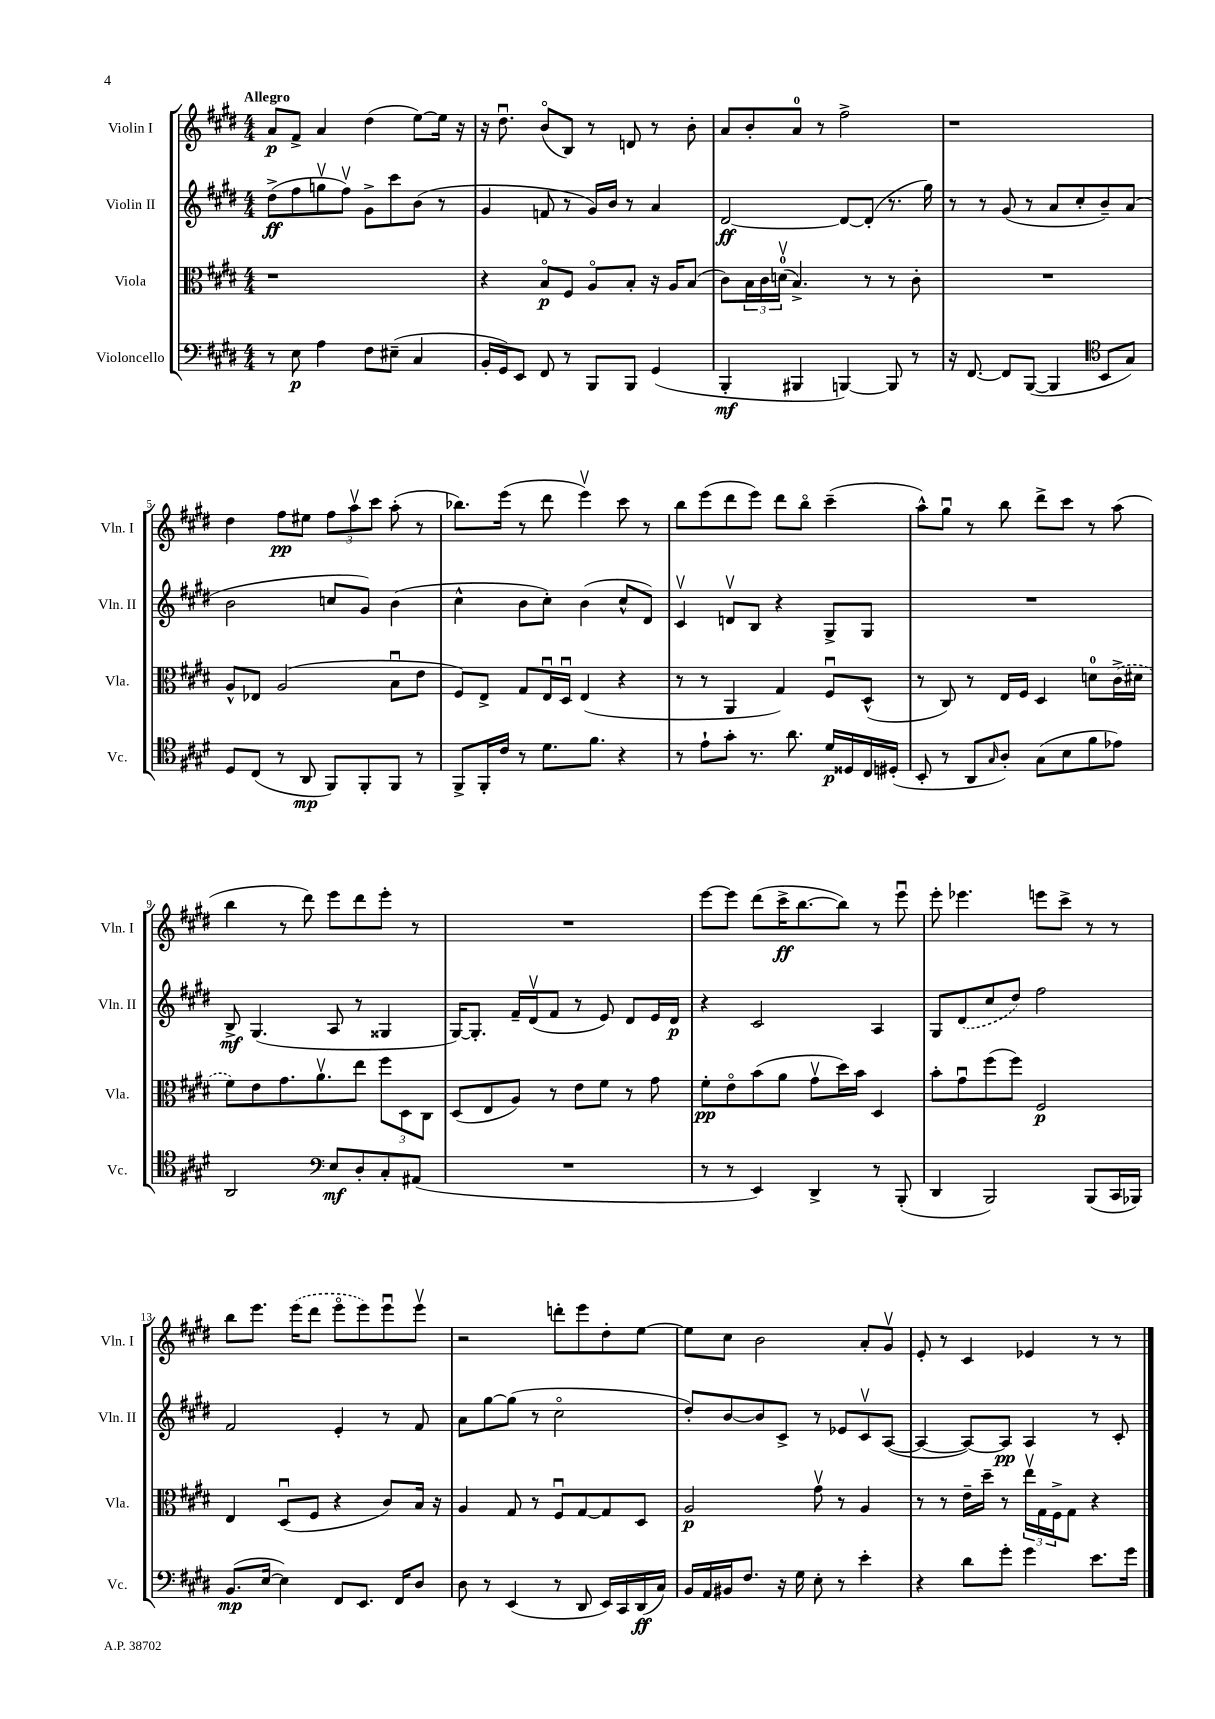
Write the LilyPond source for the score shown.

<<
\new StaffGroup <<
\new Staff = "s0" \with { instrumentName = "Violin I" shortInstrumentName = "Vln. I" } {
    \clef treble \key e \major \numericTimeSignature \time 4/4 \tempo "Allegro"
    a'8\p fis'8-> a'4 dis''4( e''8~) e''16 r16 |
    r16 dis''8.\downbow b'8\flageolet( b8) r8 d'8 r8 b'8-. |
    a'8 b'8-. a'8-0 r8 fis''2-> |
    r1 |
    dis''4 fis''8\pp eis''8 \tuplet 3/2 { fis''8 a''8\upbow cis'''8 } a''8-.( r8 |
    bes''8.) e'''16( r8 dis'''8 e'''4\upbow) cis'''8 r8 |
    b''8 e'''8( dis'''8 e'''8) dis'''8 b''8\flageolet cis'''4--( |
    a''8-^) gis''8\downbow r8 b''8 dis'''8-> cis'''8 r8 a''8( |
    b''4 r8 dis'''8) e'''8 dis'''8 e'''8-. r8 |
    R1 |
    e'''8~ e'''8 dis'''8( cis'''16->\ff b''8.~ b''8) r8 e'''8\downbow |
    e'''8-. ees'''4. e'''8 cis'''8-> r8 r8 |
    b''8 e'''8. \once \slurDashed e'''16( dis'''8 e'''8\flageolet e'''8) e'''8\downbow e'''8\upbow |
    r2 d'''8-. e'''8 dis''8-. e''8~ |
    e''8 cis''8 b'2 a'8-. gis'8\upbow |
    e'8-. r8 cis'4 ees'4 r8 r8 \bar "|." |
}
\new Staff = "s1" \with { instrumentName = "Violin II" shortInstrumentName = "Vln. II" } {
    \clef treble \key e \major \numericTimeSignature \time 4/4
    dis''8->\ff( fis''8 g''8\upbow fis''8\upbow) gis'8-> cis'''8 b'8( r8 |
    gis'4 f'8 r8 gis'16) b'16 r8 a'4 |
    dis'2~\ff dis'8~ dis'8-.( r8. gis''16) |
    r8 r8 gis'8( r8 a'8 cis''8-. b'8--) a'8( |
    b'2 c''8 gis'8) b'4( |
    cis''4-^ b'8 cis''8-.) b'4( cis''8-^ dis'8) |
    cis'4\upbow d'8\upbow b8 r4 gis8-> gis8 |
    R1 |
    b8->\mf gis4.( a8 r8 gisis4 |
    gis16~) gis8.-. fis'16-- dis'16\upbow( fis'8 r8 e'8) dis'8 e'16 dis'16\p |
    r4 cis'2 a4 |
    gis8 \once \slurDashed dis'8( cis''8 dis''8) fis''2 |
    fis'2 e'4-. r8 fis'8 |
    a'8 gis''8~ gis''8( r8 cis''2\flageolet |
    dis''8-.) b'8~ b'8 cis'8-> r8 ees'8 cis'8\upbow a8~( |
    a4~ a8~) a8\pp a4 r8 cis'8-. \bar "|." |
}
\new Staff = "s2" \with { instrumentName = "Viola" shortInstrumentName = "Vla." } {
    \clef alto \key e \major \numericTimeSignature \time 4/4
    r1 |
    r4 b8\flageolet\p fis8 a8\flageolet b8-. r16 a16 b8( |
    cis'8) \tuplet 3/2 { b16 cis'16 d'16-0\upbow( } b4.->) r8 r8 cis'8-. |
    R1 |
    a8-^ ees8 a2( b8\downbow e'8 |
    fis8) e8-> gis8 e16\downbow dis16\downbow e4( r4 |
    r8 r8 a,4 gis4) fis8\downbow dis8-^( |
    r8 cis8) r8 e16 fis16 dis4 d'8-0 \once \slurDashed cis'16->( dis'16 |
    fis'8) e'8 gis'8. a'8.\upbow e''8 \tuplet 3/2 { fis''8 dis8 cis8 } |
    dis8( e8 a8) r8 e'8 fis'8 r8 gis'8 |
    fis'8-.\pp e'8\flageolet b'8( a'8 gis'8\upbow dis''16) b'16 dis4 |
    b'8-. gis'8\downbow fis''8( fis''8) fis2\p |
    e4 dis8\downbow( fis8 r4 cis'8) b16 r16 |
    a4 gis8 r8 fis8\downbow gis8~ gis8 dis8 |
    a2\p gis'8\upbow r8 a4 |
    r8 r8 e'16-- dis''16-- r8 \tuplet 3/2 { e''16\upbow gis16 fis16-> } gis8 r4 \bar "|." |
}
\new Staff = "s3" \with { instrumentName = "Violoncello" shortInstrumentName = "Vc." } {
    \clef bass \key e \major \numericTimeSignature \time 4/4
    r8 e8\p a4 fis8 eis8--( cis4 |
    b,16-. gis,16) e,8 fis,8 r8 b,,8 b,,8 gis,4( |
    b,,4-.\mf bis,,4 b,,4~) b,,8 r8 |
    r16 fis,8.~ fis,8 b,,8~( b,,4 \clef tenor b,8 gis8) |
    dis8 cis8( r8 a,8\mp fis,8) fis,8-. fis,8 r8 |
    fis,8-> fis,16-. cis'16 r8 dis'8. fis'8. r4 |
    r8 e'8-! gis'8-. r8. a'8. dis'16\p disis16 cis16 dis16-.( |
    b,8-. r8 a,8 \grace { gis16 } a8-.) gis8( b8 fis'8 ees'8) |
    a,2 \clef bass e8\mf dis8-. cis8-. ais,8( |
    R1 |
    r8 r8 e,4) dis,4-> r8 b,,8-.( |
    dis,4 b,,2) b,,8( cis,16 bes,,16) |
    b,8.\mp( e16~ e4) fis,8 e,8. fis,16 dis8 |
    dis8 r8 e,4( r8 dis,8 e,16) cis,16 dis,16\ff( cis16) |
    b,16 a,16 bis,16 fis8. r16 gis16 e8-. r8 e'4-. |
    r4 dis'8 gis'8-. gis'4 e'8. gis'16 \bar "|." |
}
>>
>>
